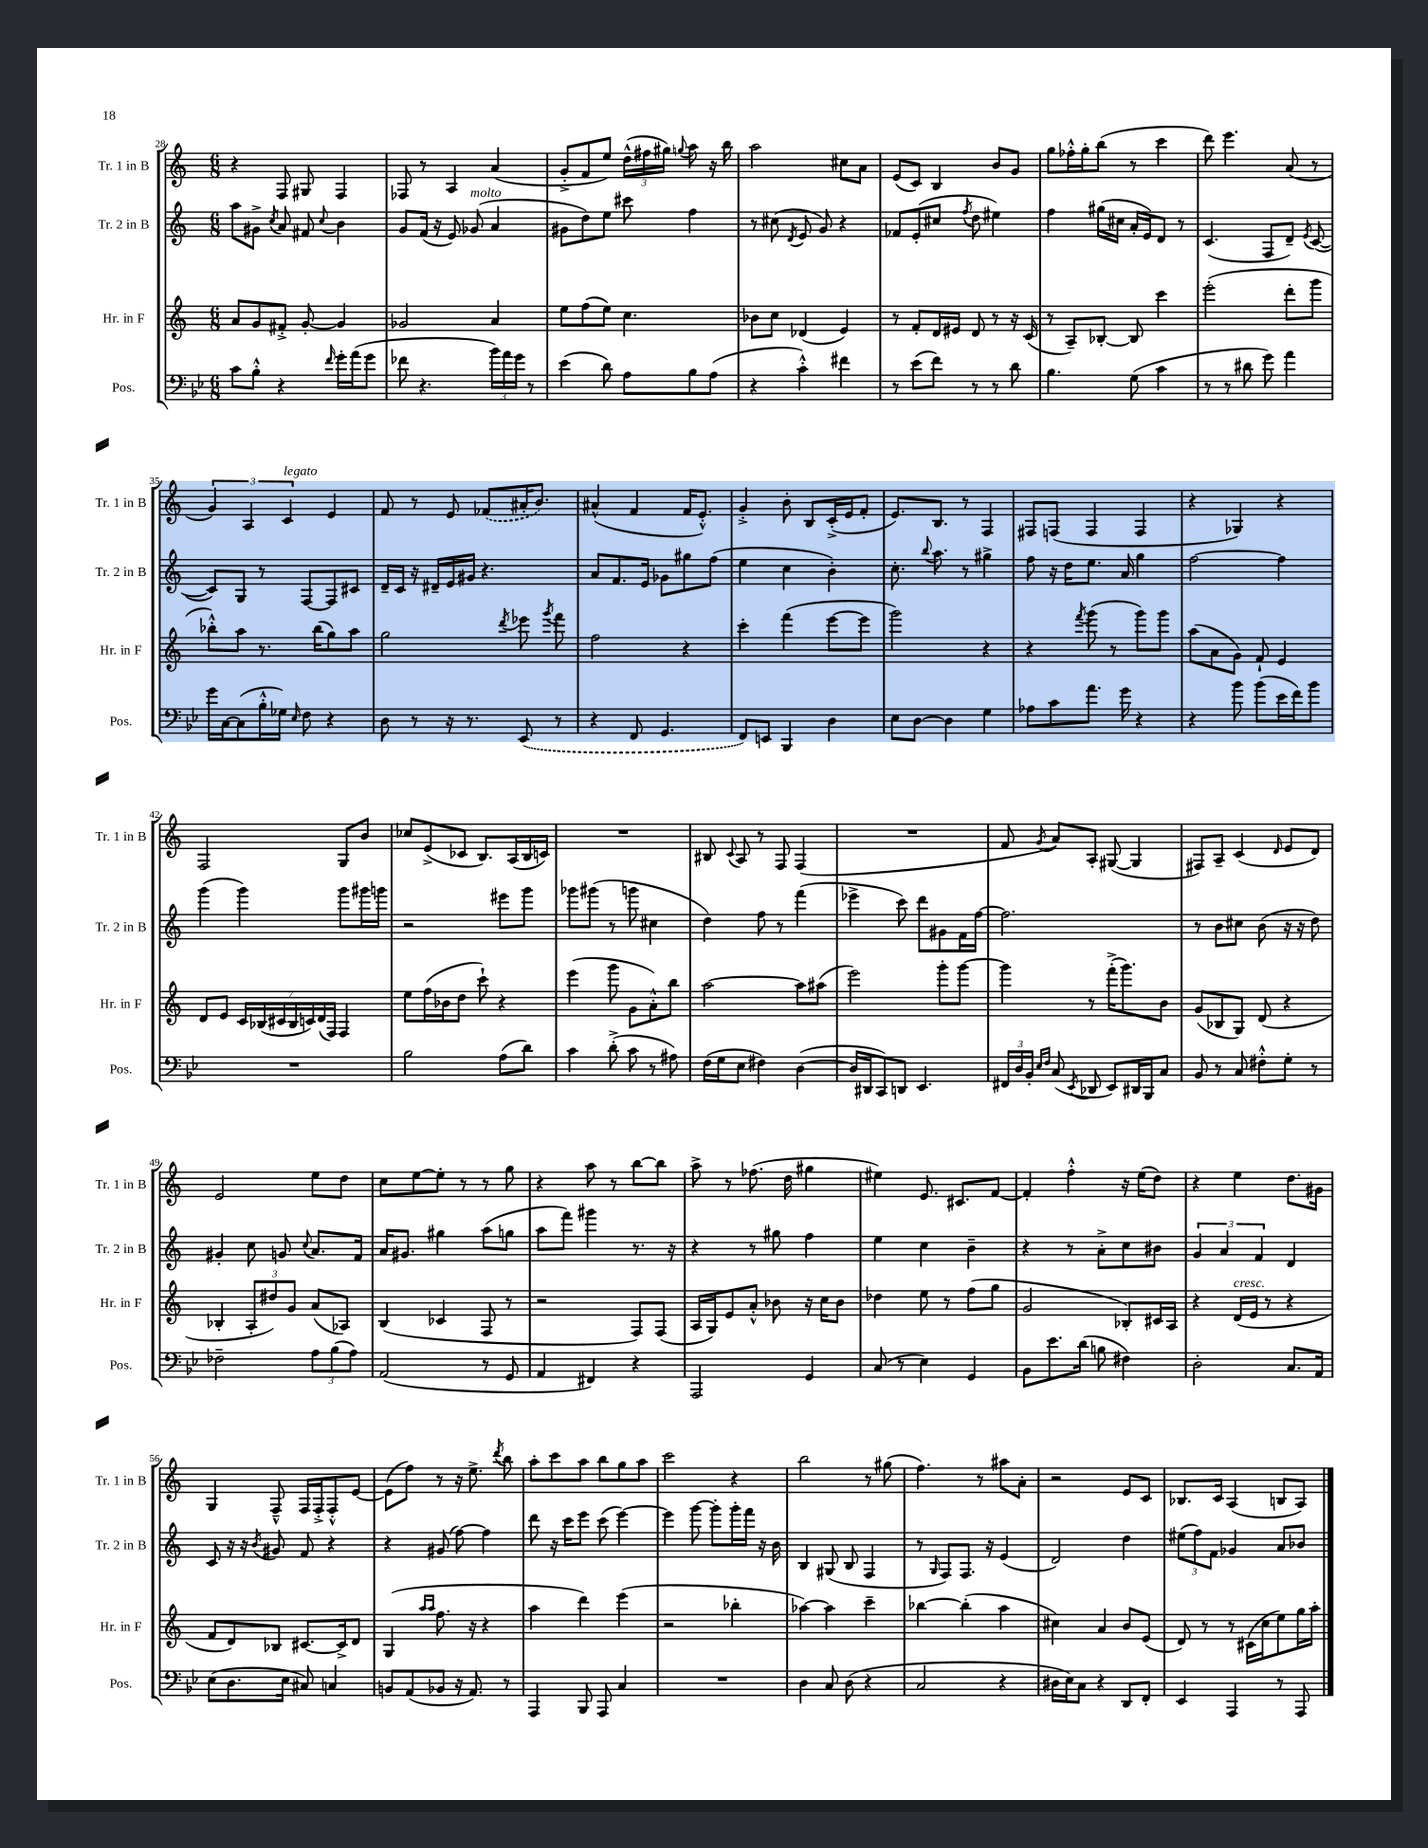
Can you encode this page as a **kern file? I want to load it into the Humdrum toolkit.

**kern	**kern	**kern	**kern
*part4	*part3	*part2	*part1
*staff4	*staff3	*staff2	*staff1
*I"Pos.	*I"Hr. in F	*I"Tr. 2 in B	*I"Tr. 1 in B
*I'Pos.	*I'Hr. in F	*I'Tr. 2 in B	*I'Tr. 1 in B
*clefF4	*clefG2	*clefG2	*clefG2
*k[b-e-]	*k[]	*k[]	*k[]
*M6/8	*M6/8	*M6/8	*M6/8
=28	=28	=28	=28
8c\L	8a/L	8aa\L	4r
8B-'^^\J	8g/	8g#X^\J	.
.	.	8qcc/	.
4r	8f#X'^/J	8a/	8F/
.	[8g'/	8f#X/	8G#X/
16qqf/	.	8qqcc/	.
16g'\LL	4g/]	4b\	4F/
(16a\J	.	.	.
8g\J	.	.	.
=29	=29	=29	=29
8f-X\	2g-X/	8g/L	8F-X/
4.r	.	(16f/Jk	8r
.	.	16r	.
.	.	8e/)	4A/
!	!	!LO:TX:a:i:t=molto	!
.	.	(8g-X/	.
24b-\LL)	4a/	4a/	(4a/
24a\	.	.	.
24g\JJ	.	.	.
8r	.	.	.
=30	=30	=30	=30
(4e-\	8ee\L	8g#X\L	8g'^/L
.	(8ff\	8dd\)	8f/
8d\)	8ee\J)	8ee\J	8ee/J)
8A\L	4.cc\	8ccc#X\	(24dd^^\LL
.	.	.	24ff#X\
.	.	.	24gg#X\JJ)
.	.	.	8qqggn/
8B-\	.	4ff\	8aa\
(8A\J	.	.	16r
.	.	.	16bb\
=31	=31	=31	=31
4r	8b-X\L	8r	2aa\
.	8cc\J	(8cc#X\	.
.	.	8qd/	.
4c'^^\)	(4d-X/	8e/	.
.	.	8g/)	.
4f#X\	4e/)	4r	8cc#X\L
.	.	.	8a\J
=32	=32	=32	=32
8r	8r	8f-X/L	(8e/L
(8e-\L	8f'/L	(8e'/	8c/J)
8f\J)	16d/L	8cc#X/J	4B/
.	16e#X/JJ	.	.
.	.	8qff/	.
8r	8d/	8dd\	.
8r	8r	4ee#X\)	8b/L
8d\	16r	.	8g/J
.	(16c/	.	.
=33	=33	=33	=33
4.B-\	8r	4ff\	8gg\L
.	8A~/L)	.	16ff-X'^^\L
.	.	.	16gg'\J
.	[8B-X'/J	(16gg#X\LL	(8bb\J
.	.	16cc#X\JJ	.
(8G\	8B-/]	16a'/LL	8r
.	.	16e/J)	.
4c\	4ccc\	8d/J	4ccc\
.	.	8r	.
=34	=34	=34	=34
8r	(2eee'\	(4.c/	8ddd\)
8r	.	.	4.eee\
8d#X\	.	.	.
8g\)	.	8F/L	.
4a\	8ddd'\L	8d~/J)	(8a/
.	.	8qe/	.
.	8ggg\J	([8c/	8r
!!LO:LB:g=z
=35	=35	=35	=35
16g\LL	8bb-X'^^\L)	8c/L])	6g/)
[16C\J	.	.	.
(8C\]	8aa\J	8G/J	.
.	.	.	6A/
16B-'^^\L	8.r	8r	.
16G-X\JJ)	.	.	.
!	!	!	!LO:TX:a:i:t=legato
.	.	.	6c/
16qqE-/	.	.	.
8F\	.	[8F/L	.
.	(16bb-\KL	.	.
4r	8gg\)	8F/]	4e/
.	8aa\J	8c#X/J	.
=36	=36	=36	=36
8D\	2gg\	16d~/LL	8f/
.	.	16c/JJ	.
8r	.	16r	8r
.	.	16d#X~/LL	.
16r	.	16e/	8e/
8.r	.	16g#X/JJ	.
.	.	4.r	(8f-X/L
.	8qddd/	.	.
(8EE-/	8eee-X\	.	16a#X'/K
.	.	.	8.b/J)
.	8qggg/	.	.
8r	8fff\	.	.
=37	=37	=37	=37
4r	2ff\	8a/L	(4a#X^^/
.	.	8.f/	.
8FF/	.	.	4f/
.	.	16e/Jk	.
4.GG/	.	8g-X\L	.
.	4r	8gg#X\	16f/KL
.	.	.	8.e'^^/J)
.	.	(8ff\J	.
=38	=38	=38	=38
8FF/L)	4ccc'\	4ee\	4g'^/
8EEn/J	.	.	.
4BBB-/	(4fff\	4cc\	8b'\
.	.	.	8B/L
4D\	[8eee\L	4b'\)	(16c'^/L
.	.	.	16e/J
.	8eee\J]	.	8f'/J
=39	=39	=39	=39
8E-\L	2ggg\)	8.cc'\	8.e/L)
[8D\J	.	.	.
.	.	8qqbb/	.
.	.	8.aa\	8.B/J
4D\]	.	.	.
.	.	8r	8r
4G\	4r	4gg#X^\	4F/
=40	=40	=40	=40
8A-X\L	4r	8ff\	8F#X/L
8c\	.	16r	(8Fn/J
.	.	16dd\KL	.
.	8qfff/	.	.
8.a\J	(8ggg\	8.ee\J	4F/
.	8r	.	.
16g\	.	16a/	.
4r	8ggg\L)	4gg\	4F/
.	8ggg\J	.	.
=41	=41	=41	=41
4r	(8aa\L	[2ff\	4r
.	8a\	.	.
8b-\	8g\J)	.	4G-X/)
(8b-\L	8f`/	.	.
16e-\L	4e/	4ff\]	4r
16f\J)	.	.	.
8b-\J	.	.	.
!!LO:LB:g=z
=42	=42	=42	=42
2.r	8d/L	(4ggg\	2F/
.	8e/J	.	.
.	28c/LL	4ggg\)	.
.	(28B-X/	.	.
.	28c#X/	.	.
.	28B-/	.	.
.	28cn/)	.	.
.	(28d/	.	.
.	28F/JJ)	.	.
.	4F/	8ggg\L	8G/L
.	.	16ggg#X\L	8b/J
.	.	16gggn\JJ	.
=43	=43	=43	=43
2B-\	8ee\L	2r	8cc-X/L
.	(16ff\L	.	(8e^/
.	16b-X\J	.	.
.	8dd\J	.	8c-X/J
.	8ccc`\)	.	8.B/L)
(8A\L	4r	8eee#X\L	.
.	.	.	(16A/L
8d\J)	.	8ggg\J	16B/
.	.	.	16cn/JJ)
=44	=44	=44	=44
4c\	(4eee\	8ggg-X\L	2.r
.	.	(8ggg#X\J	.
(8d'^\	8ggg\	8r	.
8c\	8g\L	8gggn\	.
8r	8a'^^\)	4cc#X\	.
8A#X\)	8bb\J	.	.
=45	=45	=45	=45
(16F\LL	[2aa\	4dd\)	8B#X/
16G\J	.	.	.
.	.	.	8qqc/
8E-\J	.	.	8A/
4F#X\)	.	8ff\	8r
.	.	8r	8F/
([4D\	8aa\L]	(4fff\	(4F/
.	(8aa#X\J	.	.
=46	=46	=46	=46
16D/LL]	2eee\)	4eee-X^\	2.r
16DD#X/J	.	.	.
8CC/)	.	.	.
8DDn/J	.	8ccc\)	.
4.EE-/	.	8ddd\L	.
.	8ggg'\L	8g#X\	.
.	[8ggg\J	16f\L	.
.	.	[16ff\JJ	.
=47	=47	=47	=47
24FF#X/LL	4ggg\]	2.ff\]	8f/
24D/	.	.	.
24BB-'/JJ	.	.	.
16qqE-/LL	.	.	.
16qqF/JJ	.	.	8qg/
(8C/	.	.	8a/L)
8qEE-/	.	.	.
8DD-X/	8r	.	8A'/J
8EE-/L)	(16fff'^\KL	.	([8G#X/
.	8.ggg\)	.	.
16DD#X/L	.	.	4G#/]
16BBB-/J	.	.	.
8C/J	8b\J	.	.
=48	=48	=48	=48
8BB-/	(8g/L	8r	8F#X/L)
8r	8B-X/	8b\L	8A~/J
8C/	8G/J)	8cc#X\J	(4c/
8F#X'^^\L	(8d/	(8b\	.
.	.	.	16qqd/
8G'\J	4r	16r	8e/L
.	.	16r	.
8r	.	8dd\)	8d/J)
!!LO:LB:g=z
=49	=49	=49	=49
2F-X~\	4B-X'/	4g#X'/	2e/
.	12A'/L	8cc\	.
.	12dd#X/)	.	.
.	.	8gn/	.
.	12g/J	.	.
.	.	8qqcc/	.
12A\L	(8a/L	8.a/L	8ee\L
(12B-\	.	.	.
.	8A-X/J)	.	8dd\J
12A\J)	.	.	.
.	.	16f/Jk	.
=50	=50	=50	=50
(2AA/	(4B/	16a/KL	8cc\L
.	.	8.g#X/J	.
.	.	.	[8ee\
.	4c-X/	4gg#X\	8ee'\J]
.	.	.	8r
8r	8F/	(8aa\L	8r
8GG/	8r	8ggn\J	8gg\
=51	=51	=51	=51
4AA/	2r	8aa\L	4r
.	.	8fff\J)	.
4FF#X/)	.	4ggg#X\	8aa\
.	.	.	8r
4r	8F/L)	8.r	[8bb\L
.	(8F/J	.	8bb\J]
.	.	16r	.
=52	=52	=52	=52
2AAA/	16A/LL	4r	8aa^\
.	16G/J)	.	.
.	8e/	.	8r
.	8a'^^/J	8r	(8.ff-X\
.	8b-X\	8gg#X\	.
.	.	.	16dd\
4GG/	16r	4ff\	4gg#X\
.	16cc\KL	.	.
.	8b-\J	.	.
=53	=53	=53	=53
(8C/	4dd-X\	4ee\	4ee#X\)
8r	.	.	.
4E-\)	8ee\	4cc\	8.e/
.	8r	.	.
.	.	.	8.c#X/L
4GG/	(8ff\L	4b~\	.
.	8gg\J	.	[8f/J
=54	=54	=54	=54
8BB-\L	2g/	4r	4f'/]
8.e-\	.	.	.
.	.	8r	4ff'^^\
(16d\Jk	.	.	.
8Bn\	.	8a'^\L	.
4F#X\)	8B-X'/L)	8cc\	16r
.	.	.	(16ee\KL
.	16c#X/L	8b#X\J	8dd\J)
.	16A/JJ	.	.
=55	=55	=55	=55
2D'\	4r	6g/	4r
.	.	6a/	.
!	!LO:TX:a:i:t=cresc.	!	!
.	(16d/LL	.	4ee\
.	16e/JJ	.	.
.	.	6f/	.
.	8r	.	.
8.C/L	4r	4d/	8.dd\L
16AA/Jk	.	.	16g#X\Jk
!!LO:LB:g=z
=56	=56	=56	=56
(8E-\L	8f/L	8c/	4G/
8.D\	8d/)	16r	.
.	.	16r	.
.	.	8qb/	.
.	8B-X/J	8g#X/	8F~^^/
16E-\Jk	.	.	.
8C#X/)	[8.c#X/L	8f/	16F/LL
.	.	.	16F'^/J
4Cn/	.	4r	8F'^^/
.	16c#^/k]	.	.
.	8d/J	.	[8e/J
=57	=57	=57	=57
8BBn/L	(4G/	4r	(8e\L]
(8AA/	.	.	8ff\J)
.	16qqaa/LL	.	.
.	16qqaa/JJ	.	.
8BB-X/J	8.ff\	(8g#X/	8r
16r	.	[8ff\)	16r
8.AA/)	16r	.	8.ee^\
.	4r	4ff\]	.
.	.	.	8qddd/
8r	.	.	8bb\
=58	=58	=58	=58
4AAA/	4aa\	8ddd\	8aa'\L
.	.	16r	8ccc\
.	.	16ccc\KL	.
8BBB-/	4ddd\)	8eee\J	8aa\J
8AAA/	.	(8ccc\	8bb\L
4C/	(4eee\	[4eee\)	8gg\
.	.	.	8aa\J
=59	=59	=59	=59
2.r	2r	4eee\]	2ccc\
.	.	[8ggg\	.
.	.	8ggg'\L]	.
.	4bb-X'\	16ggg'\L	4r
.	.	16fff\JJ	.
.	.	16r	.
.	.	16b\	.
=60	=60	=60	=60
4D\	[4aa-X\)	4B/	2bb\
8C/	4aa-\]	(8G#X/	.
(8D\	.	8B/	.
4r	4ccc~\	4F/	8r
.	.	.	(8gg#X\
=61	=61	=61	=61
2C/	[4bb-X\	8r	4.ff\)
.	.	16qqG/	.
.	.	8F/L)	.
.	(4bb-'\]	8.F/J	.
.	.	.	8r
.	.	16r	.
4r	4aa\	(4e/	8aa#X\L
.	.	.	8a'\J
=62	=62	=62	=62
16D#X\LL	4cc#X\)	2d/)	2r
16E-\J)	.	.	.
8C\J	.	.	.
4r	4a/	.	.
8DD/L	8b/L	4dd\	8e/L
8FF'/J	(8e/J	.	8c/J
=63	=63	=63	=63
4EE-/	8d/)	(12ee#X\L	8.B-X/L
.	.	12ff\)	.
.	8r	.	.
.	.	12f\J	.
.	.	.	16c/Jk
4AAA/	8r	4g-X/	(4A/
.	(16c#X\LL	.	.
.	16cc\J	.	.
8r	8ee\)	8a/L	8Bn/L
8AAA/	16gg\L	8b-X/J	8A/J)
.	16aa'\JJ	.	.
==	==	==	==
*-	*-	*-	*-
